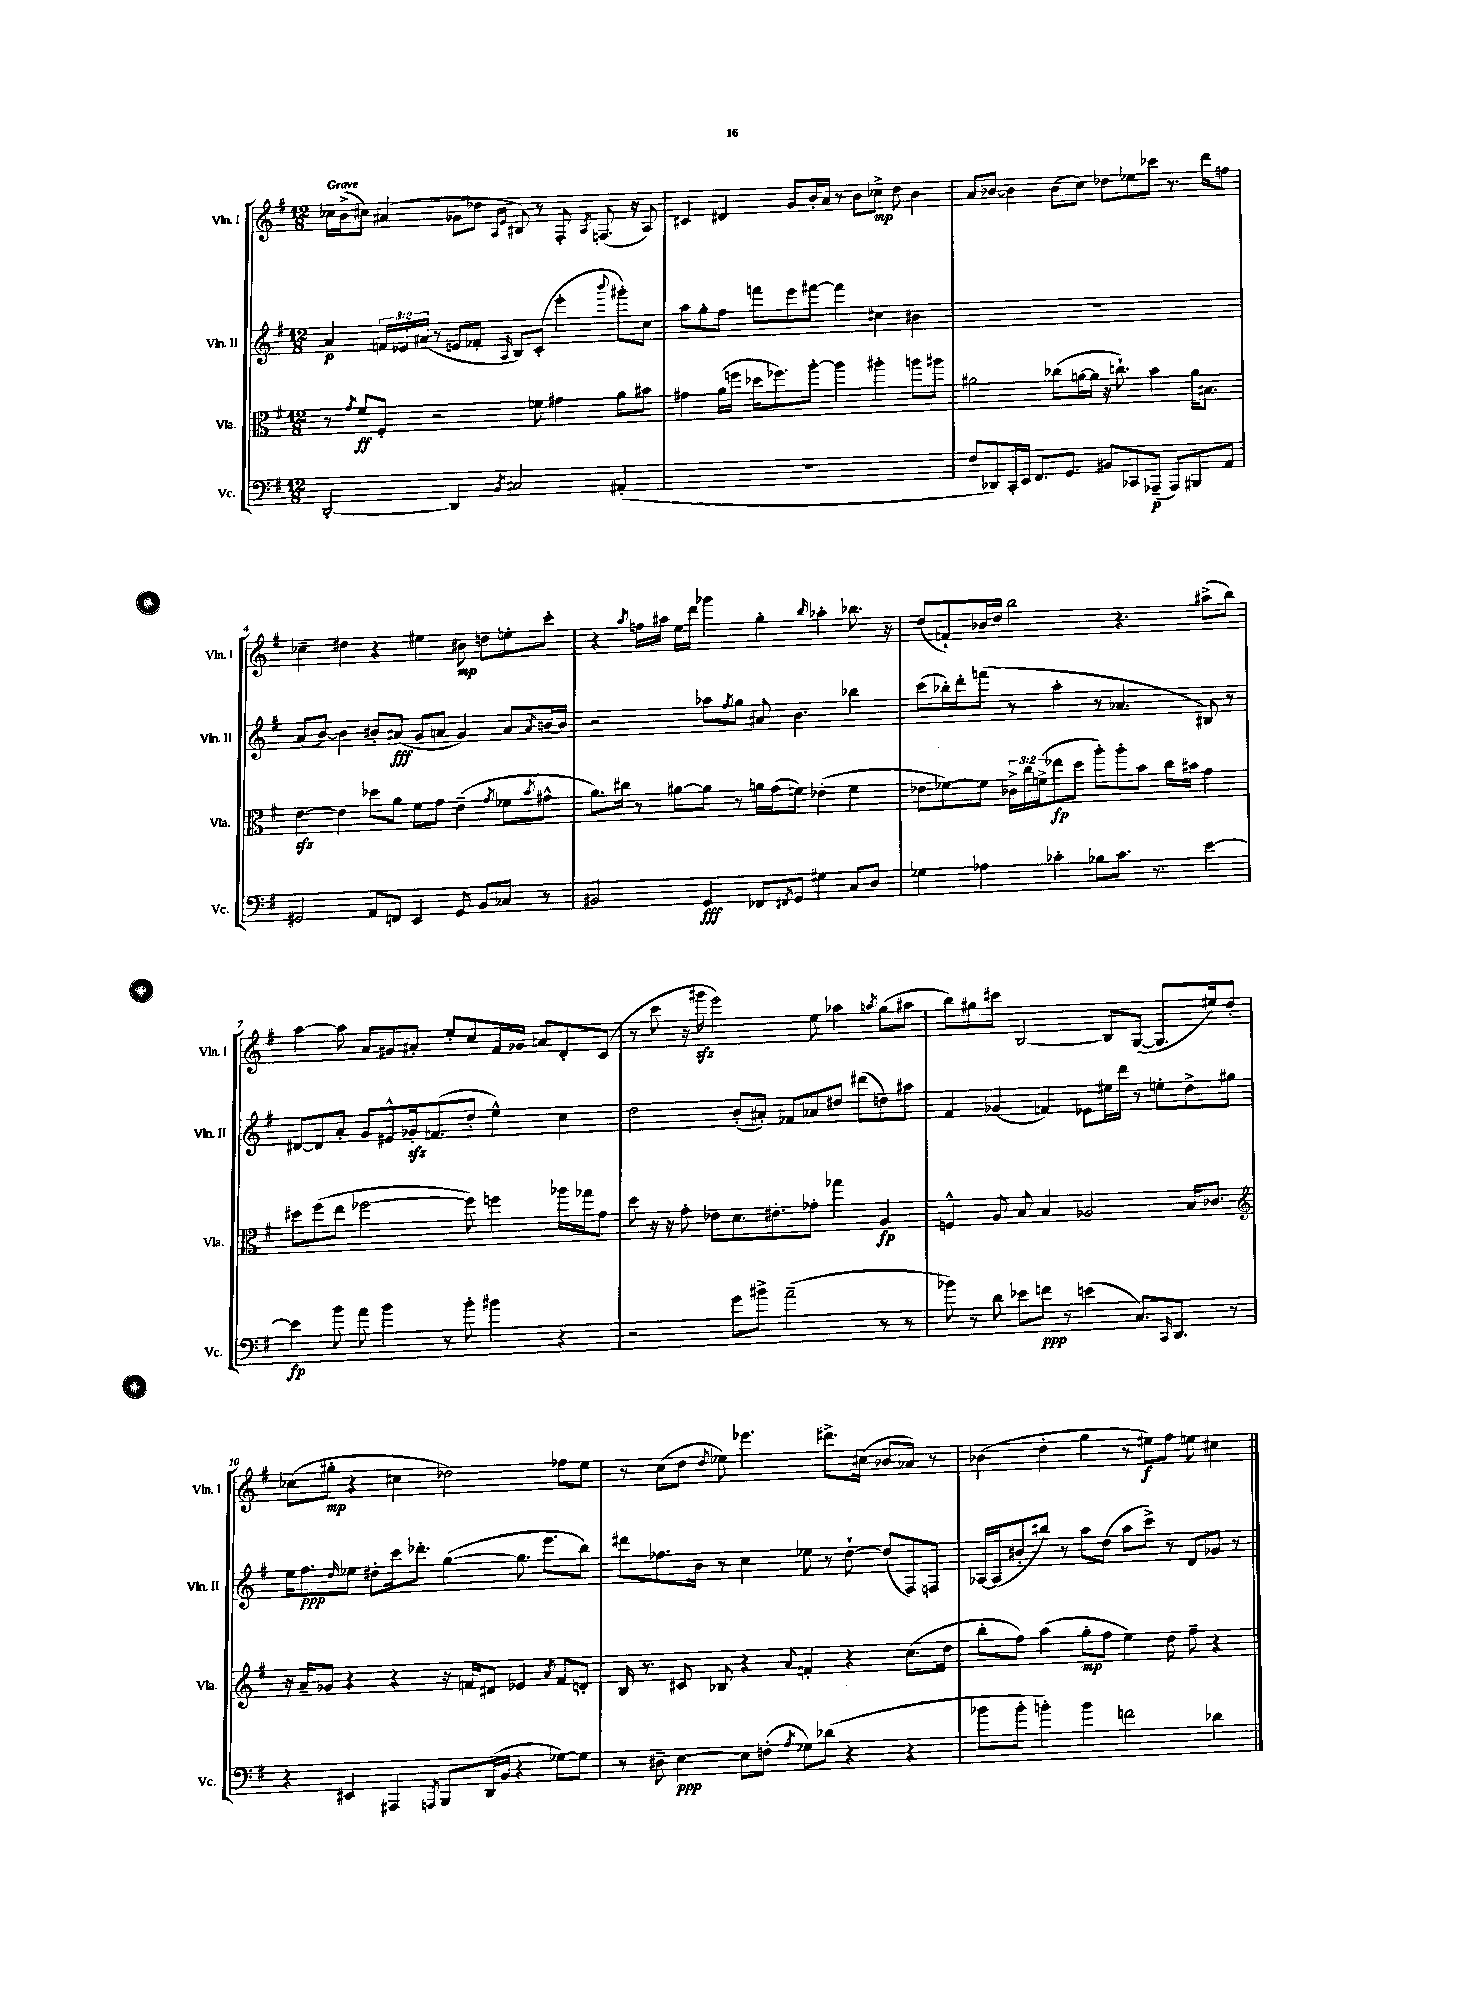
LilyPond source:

<<
\new StaffGroup <<
\new Staff = "s0" \with { instrumentName = "Vln. I" shortInstrumentName = "Vln. I" } {
    \clef treble \key g \major \numericTimeSignature \time 12/8 \tempo "Grave"
    ces''16 b'16->( cis''8) ais'4( ges'8 des''8 \grace { a16 e'16 } bis8) r8 fis8-. \acciaccatura { a8 } f8.( r16 a8) |
    cis'4 dis'4 g'8 b'16-. a'16 r8 b'8 ces''8->\mp d''8 b'4 |
    a'8 bes'8~ bes'4 bes'8( c''8) des''8 ees''8 ces'''8 r8. d'''16 f''8 |
    ces''4-- dis''4 r4 eis''4 bis'8\mp d''8 e''8-. c'''8-. |
    r4 \acciaccatura { a''8 } f''16 ais''16 e''16 d'''16 ges'''4 g''4-. \grace { b''16 } aes''4-. bes''8. r16 |
    d''8( f'8-!) bes'16 d''16 b''2 r4. ais''8->( b''8) |
    a''4~ a''8 a'8 gis'8 ais'8-. e''8-. c''8 fis'16 ges'16 a'8 d'8-. c'8( |
    r8 c'''8 r16 gis'''16\sfz e'''2) e''8 aes''4 \acciaccatura { a''8 } g''8( ais''8 |
    b''8) gis''8 cis'''8 b2~ b8 g8~( g8. eis''16) d''8-. |
    ces''8( gis''8-.\mp r4 cis''4 des''2) fes''8 e''8 |
    r8 c''8( d''8 \acciaccatura { d''8 } ees''8) ees'''4. dis'''8.-> cis''16( bes'8 aes'8) r8 |
    bes'4( d''4-. g''4 r8 eis''8\f) fis''8 e''8 cis''4 \bar "|." |
}
\new Staff = "s1" \with { instrumentName = "Vln. II" shortInstrumentName = "Vln. II" } {
    \clef treble \key g \major \numericTimeSignature \time 12/8 \override Staff.TupletNumber.text = #tuplet-number::calc-fraction-text
    a'4\p \tuplet 3/2 { f'16 ees'16 ais'16( } r8 e'8 fes'8-. \grace { a16 } b8) c'8-.( e'''4-. \appoggiatura { b'''8 } gis'''8-.) c''8 |
    a''8 g''8-. fis''8 f'''8 e'''8 fis'''8~ fis'''4 cis''4 bis'4 |
    R1. |
    a'8( b'8~) b'4 bis'8-. ais'8\fff( g'8 a'8 g'4) a'8 \acciaccatura { a'8 } b'16~ b'16 |
    r2 aes''8 \acciaccatura { fis''8 } g''8 ais'8 b'4. bes''4 |
    c'''8( bes''16-.) d'''16-. f'''8( r8 a''4-. r8 aes'4. bis8) r8 |
    dis'8~ dis'8 a'8-. g'8 eis'8-^ ges'16-.\sfz f'8.( d''8-. e''4-^) c''4 |
    d''2 b'8-.( ais'8-.) fes'8 aes'8 dis''8 dis'''8( d''8) ais''8 |
    fis'4 ges'4( f'4) ees'8 eis''16 d'''16 r8 e''8-. d''8-> gis''8 |
    e''16 fis''8.\ppp \grace { d''16 } ees''8 dis''8-. c'''16 des'''8.-. g''4~( g''8. e'''8. b''8) |
    dis'''8 fes''8. b'16 r8 c''4 ees''8 r8 d''8~-! d''8( fis8) f8 |
    aes16~ aes16( bis'8-. bis''8) r8 a''8 d''8( a''8 c'''8->) r8 d'8 ges'8 r8 \bar "|." |
}
\new Staff = "s2" \with { instrumentName = "Vla." shortInstrumentName = "Vla." } {
    \clef alto \key g \major \numericTimeSignature \time 12/8 \override Staff.TupletNumber.text = #tuplet-number::calc-fraction-text
    r8 \acciaccatura { g'8 } fis'8\ff fis8-. r2 f'8 gis'4 a'8 bis'8 |
    gis'4 a'16( f''16 des''16 fes''8.) a''8~-. a''4 ais''4-. a''8 ais''8 |
    ais'2 ces''8( a'16~ a'16 r16 c''8.-!) b'4 a'16 bis8. |
    e'4~\sfz e'4 des''8 a'8 fis'8 g'8 e'4--( \acciaccatura { g'8 } fes'8 \acciaccatura { b'8 } gis'8-^ |
    a'8.) cis''16 r8 ais'8~ ais'8 r8 a'16 g'16( f'8) ees'4-.( f'4 |
    ees'8 fes'8~) fes'8 \tuplet 3/2 { ces'16-> c''16 f'16->( } ees''8\fp d''8 a''8-.) a''8-. b'8 c''16 bis'16 g'4 |
    dis''8 fis''8( e''8 fes''2~ fes''8) f''4 aes''16 ges''16 g'8 |
    d''8 r16 r16 g'8-. ees'8 d'8. eis'8.-. ges'8-. ges''4 a4\fp |
    f4-^ a8 b8 b4 aes2 b16 ces'8. |
    \clef treble r16 a'16-- ges'8 r4 r4 r16 f'16 dis'8 ees'4 \acciaccatura { a'8 } f'8 d'8-. |
    b16 r8. cis'8 bes8 r4 \appoggiatura { a'8 } f'4-. r4 c''8.( d''16 |
    b''8-. fis''8) a''4( g''8-.\mp fis''8 e''4) d''8 fis''8-- r4 \bar "|." |
}
\new Staff = "s3" \with { instrumentName = "Vc." shortInstrumentName = "Vc." } {
    \clef bass \key g \major \numericTimeSignature \time 12/8
    d,2~-. d,4 \acciaccatura { b,8 } cis2 ais,4-.( |
    R1. |
    fis8 des,8) c,16-. e,16 fis,8. g,8. bis,8 ces,8 aes,,8--\p( aes,,8) bis,,8 a,8 |
    gis,2 a,8 f,8 e,4 gis,8 b,8 ces8 r8 |
    bis,2 g,4\fff fes,8 \acciaccatura { fis,8 } g,8 gis4 c8 d8 |
    ges4 aes4 ces'4-. bes8 ces'8. r8. e'4~ |
    e'4\fp b'8 a'8 b'4 r8 b'8-. bis'4 r4 |
    r2 g'8 bis'8-> a'2--( r8 r8 |
    bes'8) r8 d'8 ees'8 f'8\ppp r8 e'4( c8.) \grace { c,16 } d,8. r8 |
    r4 eis,4 ais,,4 \acciaccatura { a,,8 } b,,8 d,16( b,16 r4 ges8~) ges8 |
    r8 dis8-- e4~\ppp e8 f8-.( \acciaccatura { a8 } ges8) des'8( r4 r4 |
    bes'8 bes'8-. b'4-.) b'4 f'2 des'4 \bar "|." |
}
>>
>>
